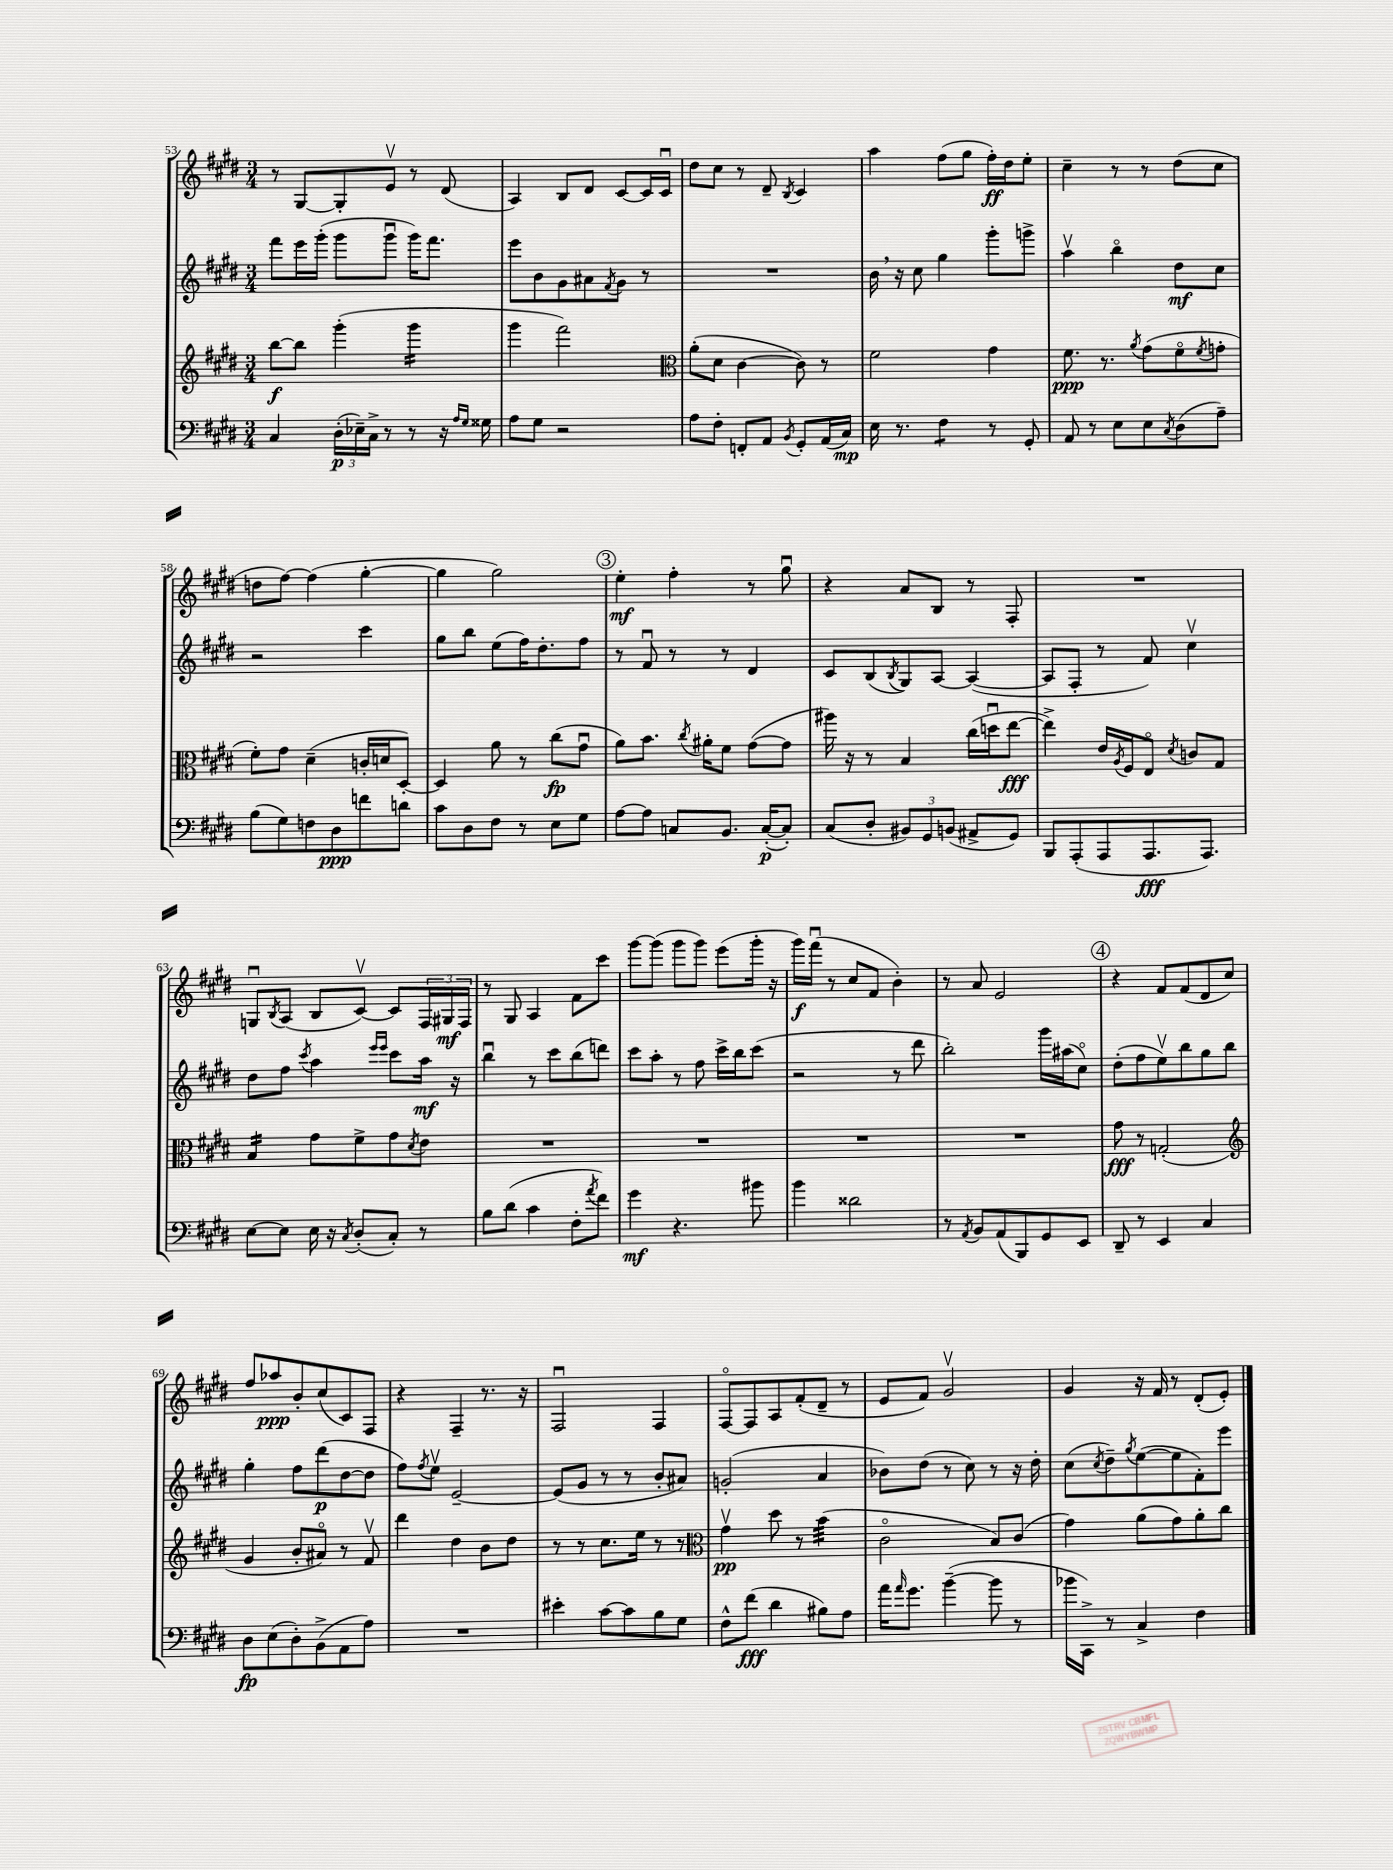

**kern	**kern	**kern	**kern
*staff4	*staff3	*staff2	*staff1
*clefF4	*clefG2	*clefG2	*clefG2
*k[f#c#g#d#]	*k[f#c#g#d#]	*k[f#c#g#d#]	*k[f#c#g#d#]
*M3/4	*M3/4	*M3/4	*M3/4
4C#	[8bb	8fff#	8r
.	8bb]	16eee	[8G#
.	.	(16ggg#'	.
(24D#'	(4ggg#'	8ggg#	8G#']
24E-~)	.	.	.
24C#^	.	.	.
8r	.	8ggg#u	8ev
8r	4ggg#	16ggg#)	8r
.	.	8.fff#	.
16r	.	.	(8d#
16qqA	.	.	.
16qqG#	.	.	.
16G##	.	.	.
=	=	=	=
8A	4ggg#	8eee	4A)
8G#	.	8b	.
2r	2fff#)	8g#	8B
.	.	8a#	8d#
.	.	8qf#	.
.	.	8g#	[8c#
.	.	8r	16c#]
.	.	.	16c#u
=	=	=	=
*	*clefC3	*	*
8A	(8a'	2.r	8dd#
8F#'	8d#	.	8cc#
8FF'	[4c#	.	8r
8AA	.	.	8d#~
8qBB	.	.	8qB
8GG#'	8c#])	.	4c#
(16AA	8r	.	.
16C#)	.	.	.
=	=	=	=
16E	2f#	16b	4aa
8.r	.	16r	.
.	.	8cc#	.
4F#	.	4gg#	(8ff#
.	.	.	8gg#
8r	4g#	8ggg#'	16ff#')
.	.	.	16dd#
8GG#'	.	8ggg^	8ee'
=	=	=	=
8AA	8.f#	4aav	4cc#~
8r	.	.	.
.	8.r	.	.
8E	.	4bbo	8r
.	8qa	.	.
8E	(8g#	.	8r
8qC#	.	.	.
(8D#	8f#o	8dd#	(8dd#
.	8qf#	.	.
8A~)	8g'	8cc#	8cc#
=	=	=	=
(8B	8f#')	2r	8dd
8G#)	8g#	.	[8ff#)
8F	(4d#~	.	(4ff#]
8D#	.	.	.
8f	16c'	4ccc#	[4gg#'
.	16d	.	.
8d	[8D#')	.	.
=	=	=	=
8c#	4D#]	8gg#	4gg#]
8D#	.	8bb	.
8F#	8a	(8ee	2gg#)
8r	8r	16ff#)	.
.	.	8.dd#'	.
8E	(8cc#	.	.
8G#	8g#u	8ff#	.
=	=	=	=
[8A	8a)	8r	4ee'
8A]	8.b	8f#u	.
8C	.	8r	4ff#'
.	8qcc#	.	.
.	16a#'	.	.
8.BB	8f#	8r	.
.	([8g#	4d#	8r
([16C'	.	.	.
8C'])	8g#]	.	8gg#u
=	=	=	=
(8C#	16aa#)	8c#	4r
.	16r	.	.
8D#'	8r	(8B	.
.	.	8qB	.
12BB#)	4B	8G#)	8a
12GG#	.	.	.
.	.	[8A	8B
(12BB	.	.	.
8AA#^	(16cc#	(4A_	8r
.	16ddu	.	.
8GG#)	[8ee	.	8F#'
=	=	=	=
8BBB	4ee^])	8A]	2.r
(8AAA'	.	8F#'	.
8AAA	16e	8r	.
.	8qA	.	.
.	16F#	.	.
8.AAA	8Eo	8f#)	.
.	8qd#	.	.
.	8c	4cc#v	.
8.AAA)	.	.	.
.	8G#	.	.
=	=	=	=
[8E	4B	8dd#	8Gu
.	.	.	8qB
8E]	.	8ff#	(8A
.	.	8qccc#	.
16E	8g#	4aa	8B
16r	.	.	.
8qC#	.	.	.
(8D#'	8f#^	.	[8c#v)
.	.	16qqeee	.
.	.	16qqeee	.
8C#')	8g#	8ccc#	8c#]
.	8qd#	.	.
8r	8e	16aa	24F#
.	.	.	24G#
.	.	16r	.
.	.	.	24F#
=	=	=	=
8B	2.r	4bbu	8r
(8d#	.	.	8G#
4c#	.	8r	4A
.	.	8ccc#	.
8F#'	.	(8bb	8f#
8qa	.	.	.
8f#)	.	8ddd)	8ccc#
=	=	=	=
4g#	2.r	8ccc#	[8ggg#
.	.	8aa'	(8ggg#]
4.r	.	8r	8ggg#
.	.	8ff#	8ggg#)
.	.	16ccc#^	(8eee
.	.	16bb	.
8b#	.	(8ccc#	16ggg#'
.	.	.	16r
=	=	=	=
4b	2.r	2r	16ggg#)
.	.	.	(16fff#u
.	.	.	8r
2d##	.	.	8cc#
.	.	.	8f#
.	.	8r	4b')
.	.	8ddd#	.
=	=	=	=
8r	2.r	2bb')	8r
8qAA	.	.	.
8BB	.	.	8a
(8AA	.	.	2e
8BBB)	.	.	.
8GG#	.	16ggg#	.
.	.	(16aa#	.
8EE	.	8cc#o)	.
=	=	=	=
8DD#~	8g#	(8dd#'	4r
8r	8r	8ff#	.
4EE	(2G'	8eev)	8f#
.	.	8bb	(8f#
4C#	.	8gg#	8d#
.	.	8bb	8cc#)
=	=	=	=
*	*clefG2	*	*
8D#	4g#	4gg#'	8ff#
(8E	.	.	8aa-
8D#')	8b'	8ff#	8b'
(8BB^	8a#o)	(8ddd#	(8cc#
8AA	8r	[8dd#	8c#)
8A)	8f#v	8dd#]	8F#
=	=	=	=
2.r	4ddd#	8ff#)	4r
.	.	8qff#	.
.	.	8eev	.
.	4dd#	[2e~	4F#~
.	8b	.	8.r
.	8dd#	.	.
.	.	.	16r
=	=	=	=
4e#'	8r	(8e]	2F#u
.	8r	8g#	.
[8c#	8.cc#	8r	.
8c#]	.	8r	.
.	16ee	.	.
8B	8r	8b'	4F#
8G#	8r	8a#)	.
=	=	=	=
*	*clefC3	*	*
8F#^^	4g#v	(2g'	[8F#o
(8f#	.	.	8F#]
4d#	8dd#	.	8A
.	8r	.	(8f#'
8B#)	(4b	4a	8d#~
8A	.	.	8r
=	=	=	=
16a	2c#o	8b-)	8e
16qqa	.	.	.
8.g#	.	.	.
.	.	(8dd#	8f#)
([4b~	.	8r	2g#v
.	.	8cc#)	.
8b]	8B)	8r	.
8r	(8c#	16r	.
.	.	16dd#'	.
=	=	=	=
16b-	4g#)	(8cc#	4g#
16CC#^)	.	.	.
.	.	8qcc#	.
8r	.	8dd#~)	.
.	.	8qgg#	.
4C#^	(8a	([8ee	16r
.	.	.	16f#
.	8g#)	8ee]	8r
4F#	8a'	8f#')	(8d#'
.	8cc#	8eee	8e')
==	==	==	==
*-	*-	*-	*-
